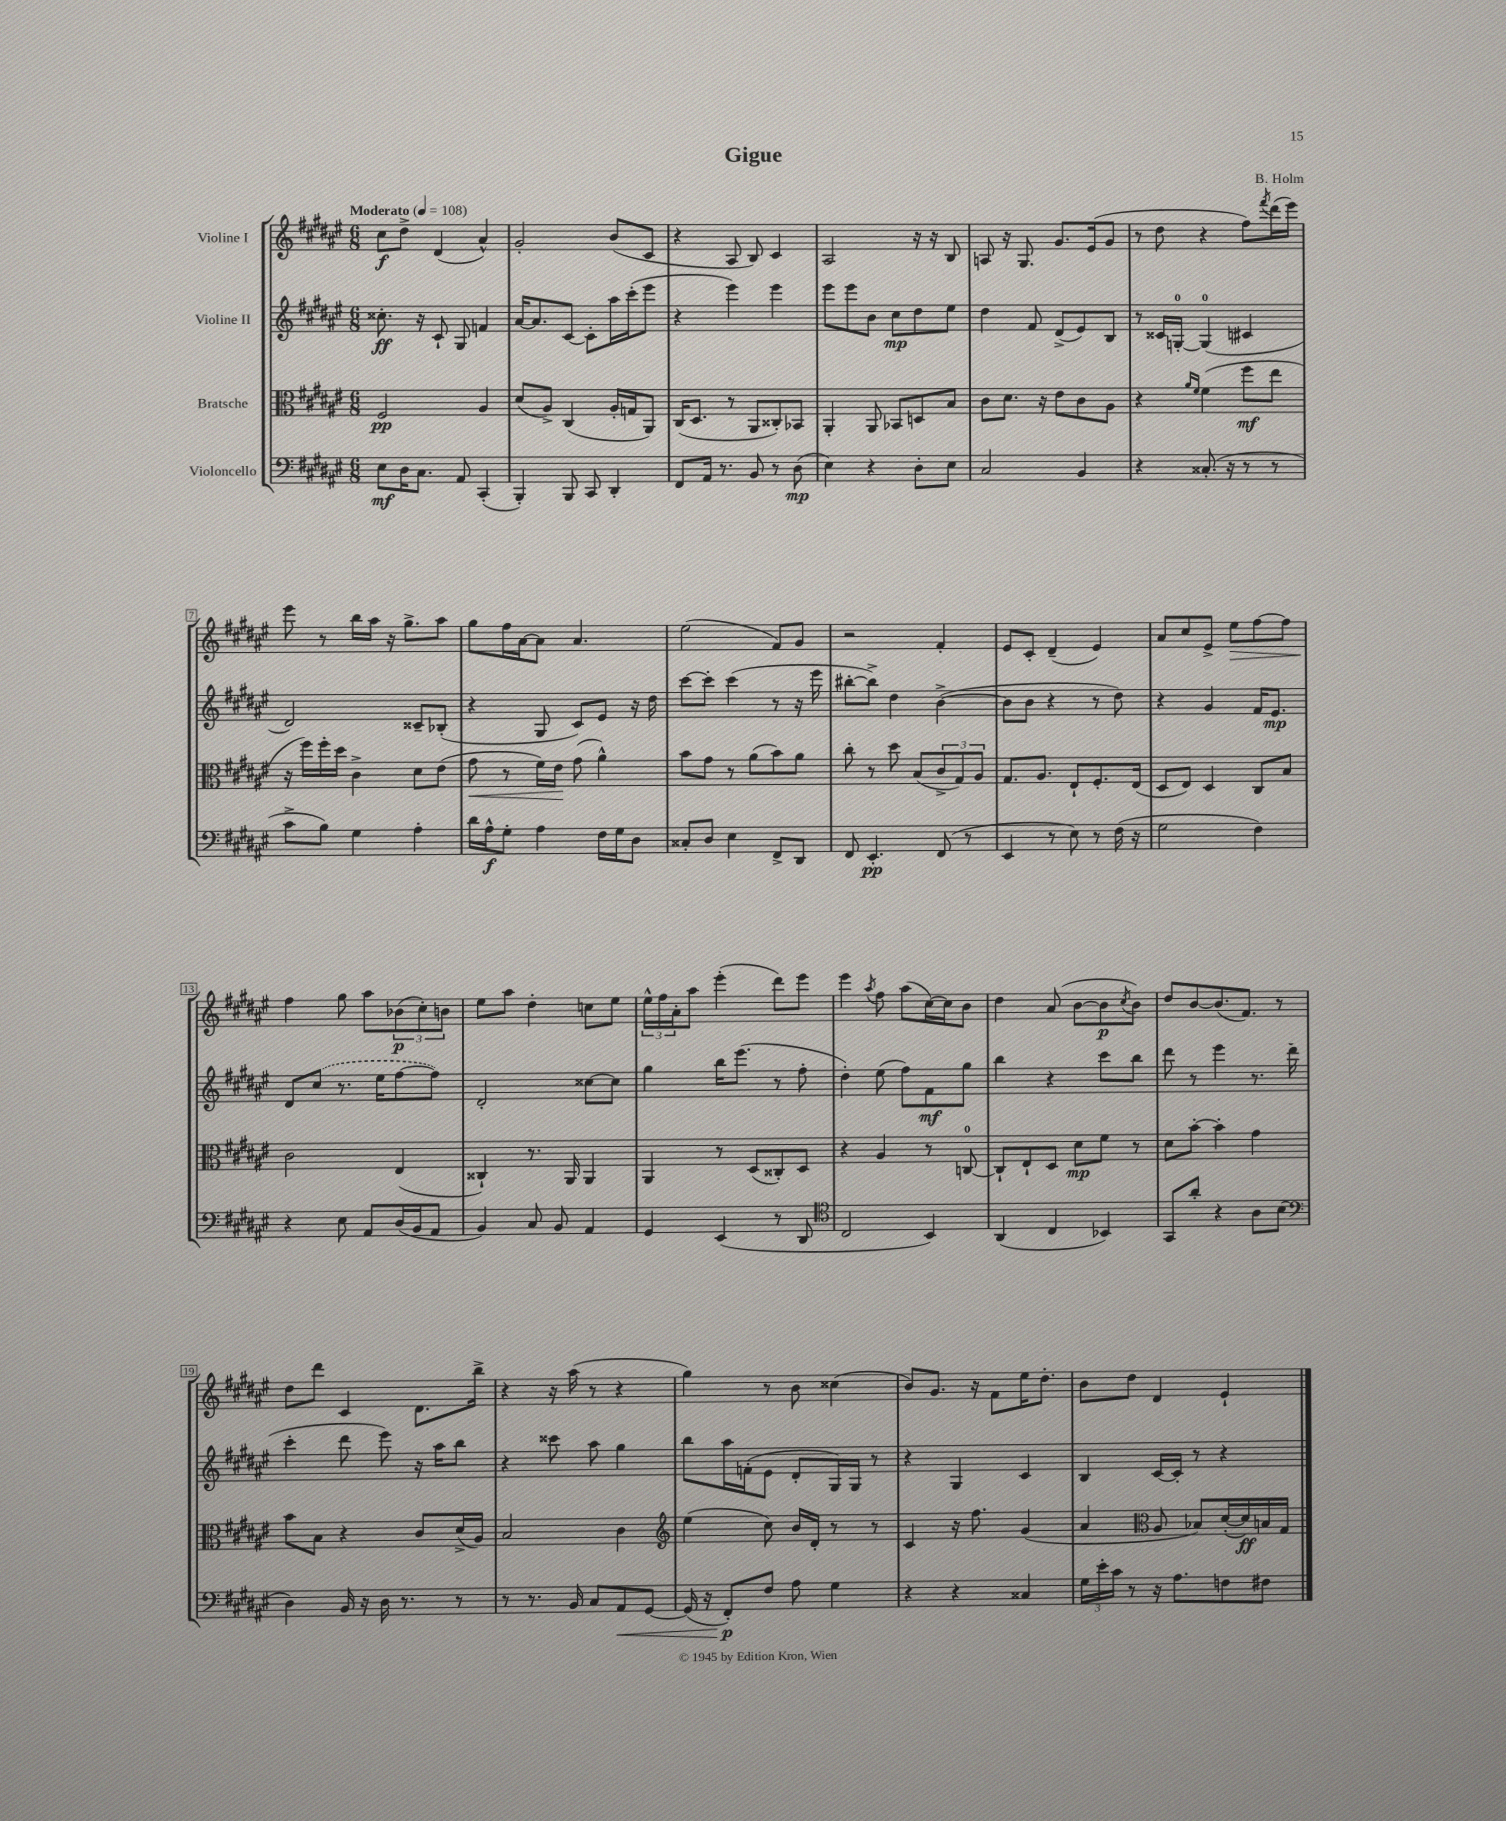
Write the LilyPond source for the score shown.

\header { title = "Gigue" composer = "B. Holm" }
<<
\new StaffGroup <<
\new Staff = "s0" \with { instrumentName = "Violine I" } {
    \clef treble \key fis \major \numericTimeSignature \time 6/8 \tempo "Moderato" 4 = 108
    cis''8\f dis''8-> dis'4( ais'4-^) |
    gis'2-. b'8( cis'8 |
    r4 ais8 b8) cis'4 |
    ais2 r16 r16 b8 |
    a8 r16 gis8. gis'8. eis'16( gis'8 |
    r8 dis''8 r4 fis''8) \acciaccatura { fis'''8 } dis'''16( eis'''16) |
    eis'''8 r8 b''16 ais''16 r16 gis''8.-> ais''8 |
    gis''8 fis''16 ais'16~ ais'8 ais'4. |
    eis''2( fis'8) gis'8 |
    r2 fis'4-. |
    eis'8 cis'8-. dis'4--( eis'4) |
    ais'8 cis''8 eis'8-> eis''8\> fis''8~ fis''8 |
    fis''4\! gis''8 ais''8 \tuplet 3/2 { bes'8\p( cis''8-.) b'8 } |
    eis''8 ais''8 dis''4-. c''8 eis''8 |
    \tuplet 3/2 { eis''16-^ fis''16 ais'16-. } ais''8 eis'''4-.( dis'''8) eis'''8 |
    eis'''4 \acciaccatura { ais''8 } fis''8 ais''8( cis''16~) cis''16 b'8 |
    dis''4 ais'8( b'8~ b'8\p \acciaccatura { cis''8 } b'8) |
    dis''8 b'8~ b'8.( fis'8.) r8 |
    dis''8 dis'''8 cis'4 dis'8. b''16-> |
    r4 r16 ais''16( r8 r4 |
    gis''4) r8 b'8 cisis''4( |
    b'8) gis'8. r16 fis'8 eis''16 dis''8.-. |
    b'8 dis''8 dis'4 eis'4-! \bar "|." |
}
\new Staff = "s1" \with { instrumentName = "Violine II" } {
    \clef treble \key fis \major \numericTimeSignature \time 6/8
    cisis''8.-.\ff r16 cis'8-! gis8 f'4 |
    ais'16~ ais'8. cis'8~ cis'8-. ais''16 cis'''16-.( eis'''8 |
    r4 eis'''4) eis'''4 |
    eis'''8 eis'''8 b'8 cis''8\mp dis''8 eis''8 |
    dis''4 fis'8 dis'8->( eis'8) b8 |
    r8 cisis'16 g16-0~-. g4-0( cis'4 |
    dis'2) cisis'8-- bes8-.( |
    r4 gis8 cis'8) eis'8 r16 dis''16 |
    cis'''8~ cis'''8-. cis'''4( r8 r16 eis'''16 |
    bis''8~-. bis''8->) dis''4 b'4~->( |
    b'8 b'8 r4 r8 dis''8) |
    r4 gis'4 fis'16 eis'8.\mp |
    dis'8 \once \slurDashed cis''8( r8. eis''16 fis''8~ fis''8) |
    dis'2-. cisis''8~ cisis''8 |
    gis''4 b''16 eis'''8.( r8 fis''8-. |
    dis''4-.) eis''8( fis''8) fis'8\mf gis''8 |
    b''4 r4 cis'''8 b''8 |
    dis'''8 r8 eis'''4 r8. dis'''16( |
    cis'''4-. dis'''8 eis'''8) r16 ais''16 b''8 |
    r4 cisis'''8 ais''8 gis''4 |
    b''8 ais''16 f'16-.( eis'8 dis'8-. gis16) gis16 r8 |
    r4 gis4 cis'4 |
    b4 cis'16~ cis'16-. r8 r4 \bar "|." |
}
\new Staff = "s2" \with { instrumentName = "Bratsche" } {
    \clef alto \key fis \major \numericTimeSignature \time 6/8
    fis2\pp ais4 |
    dis'8( ais8->) cis4( ais16-. g16 ais,8) |
    cis16( dis8. r8 ais,8 cisis8-.) bes,8 |
    ais,4-. ais,8 bes,8 d8 b8 |
    cis'8 dis'8. r16 eis'8 cis'8 ais8 |
    r4 \grace { ais'16 fis'16 } fis'4( fis''8\mf eis''8 |
    r16 fis''16) fis''16-. dis''16 cis'4-> dis'8 eis'8( |
    gis'8\< r8 fis'16) eis'16\! gis'8( ais'4-^) |
    b'8 gis'8 r8 ais'8( b'8) ais'8 |
    cis''8-. r8 dis''8 b8( \tuplet 3/2 { cis'8-> gis8) ais8 } |
    gis8. ais8. eis8-! fis8.-. eis16( |
    dis8 eis8) dis4 cis8 b8 |
    cis'2 eis4( |
    cisis4-!) r8. ais,16 ais,4 |
    ais,4 r8 dis8( cisis8-.) dis8 |
    r4 ais4 r8 c8-0~ |
    c8-! eis8-! dis8 dis'8\mp fis'8 r8 |
    dis'8 b'8~-. b'4-. gis'4 |
    b'8 b8 r4 cis'8 dis'16->( ais16) |
    b2 cis'4 |
    \clef treble eis''4( cis''8) b'16 dis'16-. r8 r8 |
    cis'4 r16 fis''8. gis'4( |
    ais'4 \clef alto ais8 bes8) dis'16~-.( dis'16\ff) b16 gis16 \bar "|." |
}
\new Staff = "s3" \with { instrumentName = "Violoncello" } {
    \clef bass \key fis \major \numericTimeSignature \time 6/8
    eis8\mf dis16 cis8. ais,8 cis,4-.( |
    b,,4-.) b,,8 cis,8 dis,4-. |
    fis,8 ais,16 r8. b,8 r8 dis8\mp( |
    eis4) r4 dis8-. eis8 |
    cis2 b,4 |
    r4 cisis8.-.( r16 r8 r8 |
    cis'8-> b8) gis4 ais4-. |
    dis'16 ais16-^\f gis8-. ais4 fis16 gis16 dis8 |
    cisis8-. dis8 eis4 fis,8-> dis,8 |
    fis,8 eis,4.-.\pp fis,8( r8 |
    eis,4 r8 eis8) r8 fis16( r16 |
    gis2 fis4) |
    r4 eis8 ais,8 dis16( b,16 ais,8 |
    b,4) cis8 b,8 ais,4 |
    gis,4 eis,4( r8 dis,8 |
    \clef tenor cis2 b,4) |
    ais,4( cis4 bes,4) |
    gis,8 ais'8-. r4 ais8 b8( |
    \clef bass dis4) b,16 r16 dis16 r8. r8 |
    r8 r8. b,16 cis8 ais,8\< gis,8~ |
    gis,16( r16 fis,8-.\p\!) fis8 ais8 gis4 |
    r4 r4 cisis4 |
    \tuplet 3/2 { gis16 eis'16-. cis'16 } r8 r16 ais8. f8 fis8 \bar "|." |
}
>>
>>
\layout { \context { \Score \override BarNumber.stencil = #(make-stencil-boxer 0.1 0.3 ly:text-interface::print) } }
